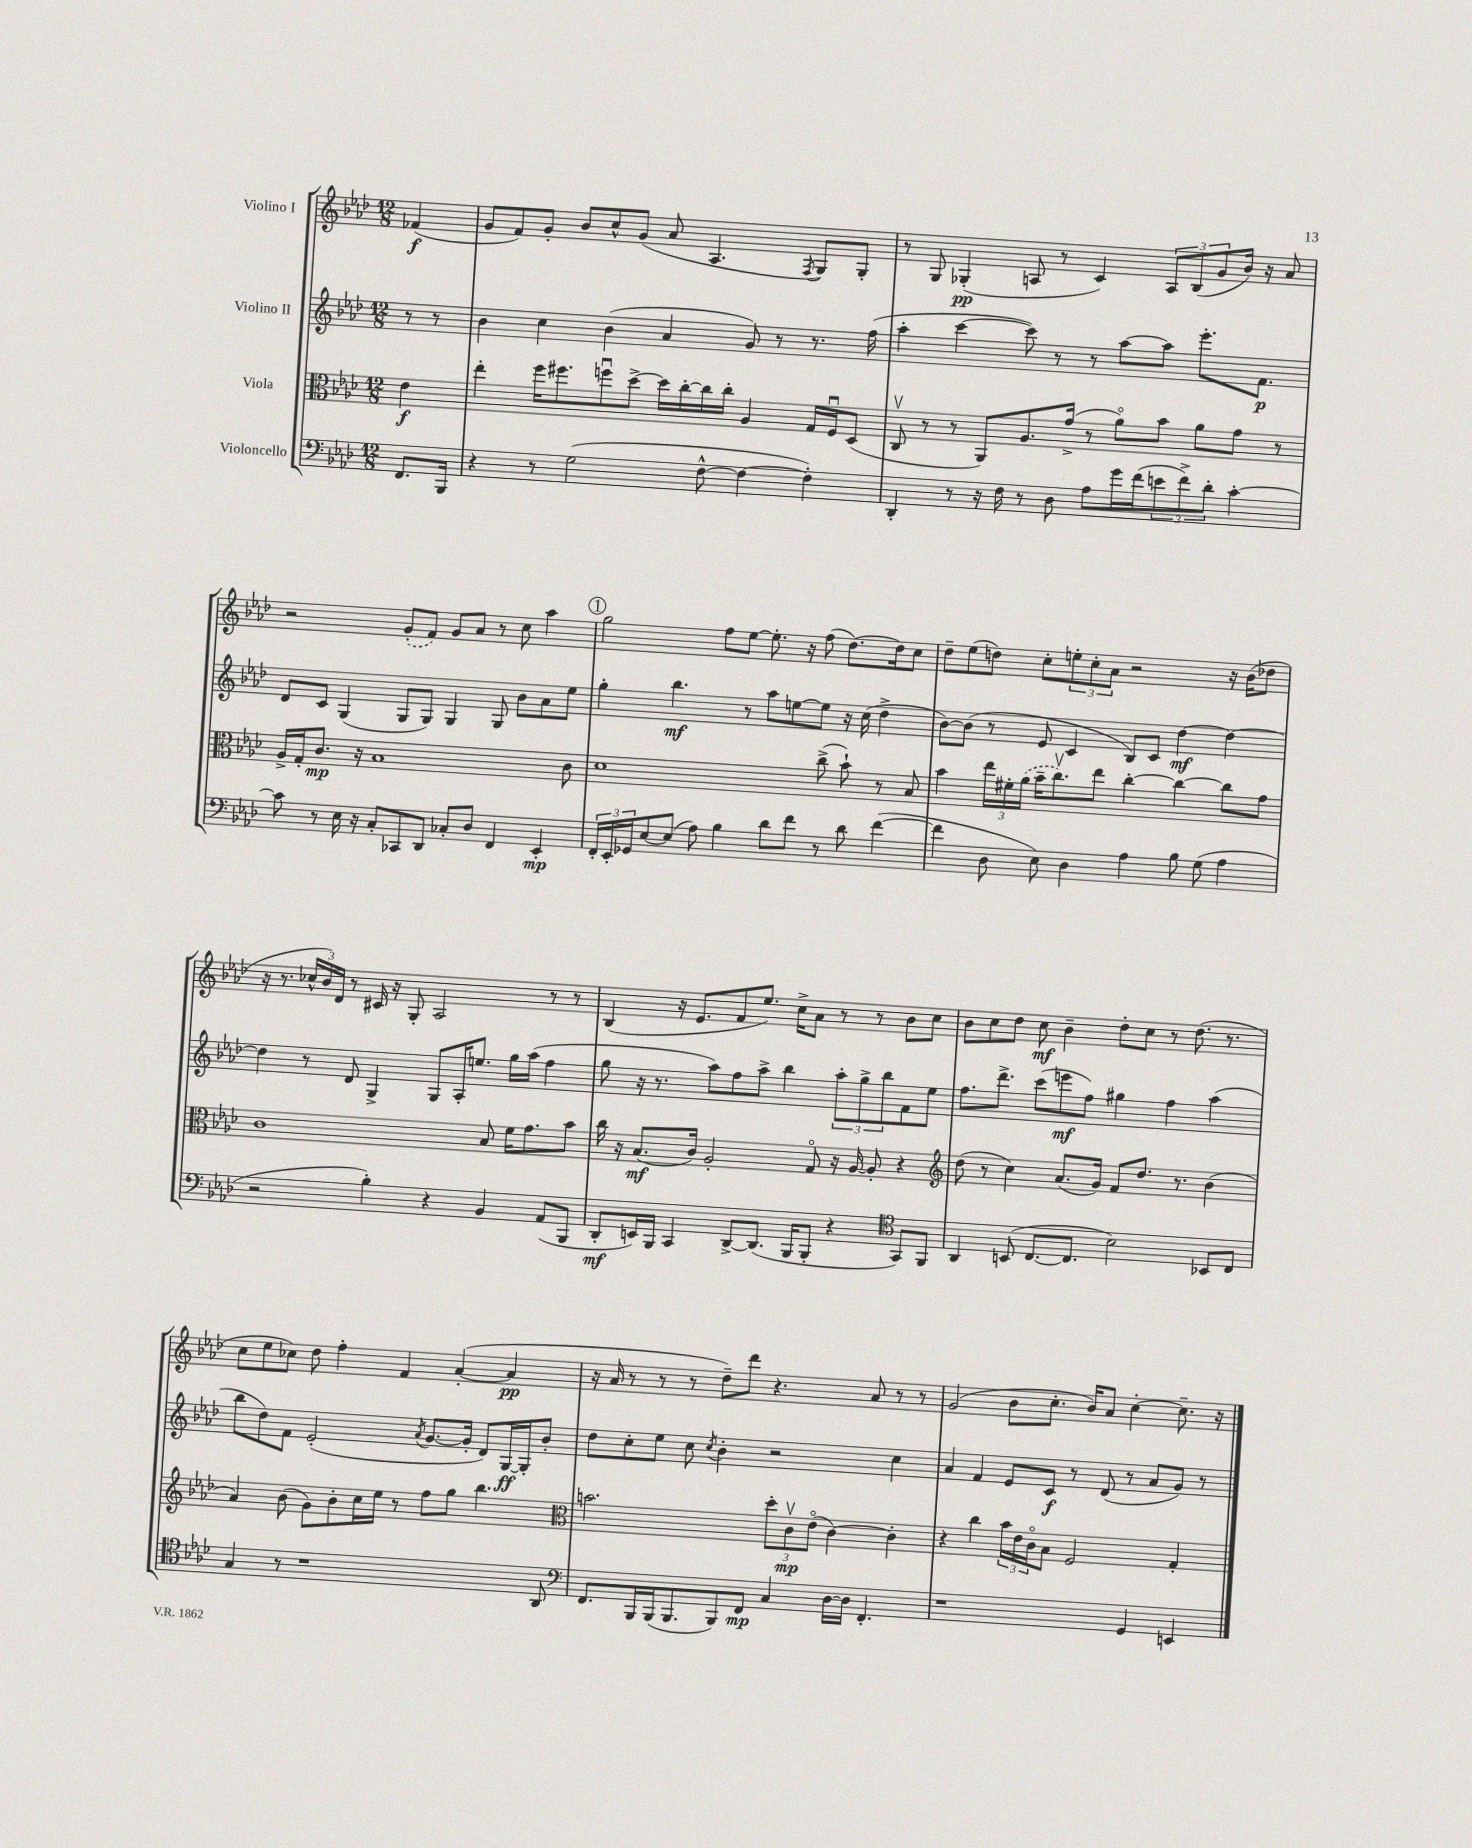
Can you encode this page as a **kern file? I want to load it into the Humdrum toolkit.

**kern	**kern	**kern	**kern
*staff4	*staff3	*staff2	*staff1
*clefF4	*clefC3	*clefG2	*clefG2
*k[b-e-a-d-]	*k[b-e-a-d-]	*k[b-e-a-d-]	*k[b-e-a-d-]
*M12/8	*M12/8	*M12/8	*M12/8
8.FF	4e-	8r	(4f-
.	.	8r	.
16BBB-	.	.	.
=	=	=	=
4r	4ee-'	4b-	8g
.	.	.	8f)
8r	16ff	4cc	8g'
.	8.ff#	.	.
(2G	.	.	8b-
.	8ffu	(4b-	8cc^^
.	[8dd-^	.	(8g
.	16dd-]	4a-	8a-
.	[16cc'	.	.
[8F^^	16cc]	.	4.A-
.	16cc'	.	.
4F_	4A-	8g)	.
.	.	8r	.
.	.	.	8qF
4F'])	16G	8.r	8G)
.	16Fu	.	.
.	(8D-	.	8G'
.	.	(16ff	.
=	=	=	=
4DD-'	8Cv	4aa-'	8r
.	8r	.	8G
8r	8r	[4ccc	(4G-'
16r	8AA-)	.	.
16F	.	.	.
8r	8.A-	8ccc])	8A
8D-	.	8r	8r
.	(16g^	.	.
8A-	8r	8r	4c)
16g	8a-o)	[8aa-	.
(16f	.	.	.
12e	8b-	8aa-]	12A
12f^)	.	.	(12B-
.	8a-	8.eee-'	.
12d-'	.	.	12g
[4c'	8g	.	16b-)
.	.	8.f	16r
.	8r	.	8a-
=	=	=	=
8c]	16A-^	8d-	2r
.	16G'	.	.
8r	8.c	8c	.
16E-	.	(4G	.
16r	16r	.	.
8C'	1B-	.	.
8CC-	.	8G	(8g'
8DD-	.	8G)	8f)
8C-'	.	4G	8g
8D-	.	.	8a-
4FF	.	8G	8r
.	.	8b-	8cc
4EE-'	.	8a-	4aa-
.	8c	8ee-	.
=	=	=	=
24FF'	1d-	4gg'	2gg
24EE-'	.	.	.
24GG-	.	.	.
[8E-	.	.	.
(8E-]	.	4.bb-	.
8A-)	.	.	.
4B-	.	.	8ff
.	.	8r	[8ee-
8d-	.	8aa-	8.ee-']
8f	.	[8ee	.
.	.	.	16r
8r	(8cc^	8ee]	(8ff
8d-	8b-`)	16r	[8.dd-)
.	.	(16cc	.
([4f	8r	4dd-^	.
.	.	.	16dd-]
.	8B-	.	8cc
=	=	=	=
4f]	4b-	[8b-)	8dd-~
.	.	(8b-]	(8ee-
8D-	24ee-	8r	8dd)
.	24f#'	.	.
.	(24a-	.	.
8E-)	16b-~	8e-	8cc'
.	8.ccv)	.	.
4D-	.	4c	12ee'
.	.	.	12cc'
.	8ee-	.	.
.	.	.	12a-
4A-	[4cc'	8B-)	2r
.	.	8c	.
8B-	4cc_	[4dd-	.
(8G	.	.	.
4A-	8cc]	4dd-_	16r
.	.	.	(16b-
.	8g	.	8dd-
=	=	=	=
2r	1c	4dd-]	16r
.	.	.	8.r
.	.	8r	24cc-^^
.	.	.	24b-)
.	.	.	24d-
.	.	8d-	8r
4B-')	.	4G^	16c#
.	.	.	16r
.	.	.	8G'
4r	.	8G	2A-
.	.	16A-'	.
.	.	8.ee	.
4BB-	8B-	.	.
.	16f	16gg	.
.	8.g	(16aa-	.
(8AA-	.	4ff	8r
8BBB-	8b-	.	8r
=	=	=	=
8DD-'	16cc	8gg	(4B-
.	16r	.	.
16EE)	(8.B-	16r	.
16BBB-	.	8.r	.
4CC	.	.	16r
.	16c)	.	8.e-
.	2A-'	8aa-)	.
[8DD-^	.	8ff	8f
(8.DD-]	.	8aa-^	8.ee-)
.	.	4bb-	.
16BBB-	.	.	16cc^
8BBB-'	8Go	.	8a-
4r	16r	12aa-'	8r
.	[16A-	.	.
.	.	12gg^	.
.	8A-']	.	8r
.	.	12bb-	.
*clefC4	*	*	*
8GG)	4r	8f	8b-
8FF	.	8ee-	8cc
=	=	=	=
*	*clefG2	*	*
4AA-	(8dd-	8.ff	8b-
.	8r	.	8cc
.	.	8.ddd-^	.
(8BB	4cc)	.	8dd-
[8.C	.	(8ccc	8cc
.	(8.a-	8eee	4b-~
8.C]	.	.	.
.	.	8ff)	.
.	16g)	.	.
2B-)	8f	4gg#	8dd-'
.	8.dd-	.	8cc
.	.	4ff	8r
.	8.r	.	.
.	.	.	(8.dd-
8BB-	(4b-	(4aa-	.
.	.	.	8.r
8C	.	.	.
=	=	=	=
4G	4a-)	8bb-	8cc
.	.	8dd-)	8ee-
8r	(8b-	8f	8cc-)
1r	8g)	(2e-'	8dd-
.	8b-'	.	4ff'
.	16cc	.	.
.	16ee-	.	.
.	8r	.	4f
.	.	8qa-	.
.	8ff	[8.g	.
.	8gg	.	([4a-'
.	.	16g']	.
.	4.bb-	8d-)	.
.	.	[16G	4a-]
.	.	16G']	.
8AA-	.	8b-'	.
=	=	=	=
*clefF4	*clefC3	*	*
8.FF	2.b	8dd-	16r
.	.	.	16a-
.	.	8cc'	8r
16BBB-	.	.	.
(16BBB-	.	8ee-	8r
8.BBB-	.	.	.
.	.	8cc	8r
.	.	8qcc	.
8BBB-)	.	4b-'	8dd-~)
8FF	.	.	8ddd-
4C	12dd-'	2r	4.r
.	12cv	.	.
.	(12e-o	.	.
[16D-	[4c)	.	.
16D-]	.	.	.
4.FF'	.	.	8a-
.	4c']	4cc	8r
.	.	.	8r
=	=	=	=
1r	4r	4a-	(2g
.	4cc	4f	.
.	24b-	8e-	8b-
.	24e-	.	.
.	24co	.	.
.	8B-	8c	8.cc'
.	2F	8r	.
.	.	.	16b-)
.	.	(8d-	8a-
4GG	.	8r	[4cc'
.	.	8a-	.
4EE	4G'	8g)	8.cc~]
.	.	8r	.
.	.	.	16r
==	==	==	==
*-	*-	*-	*-
